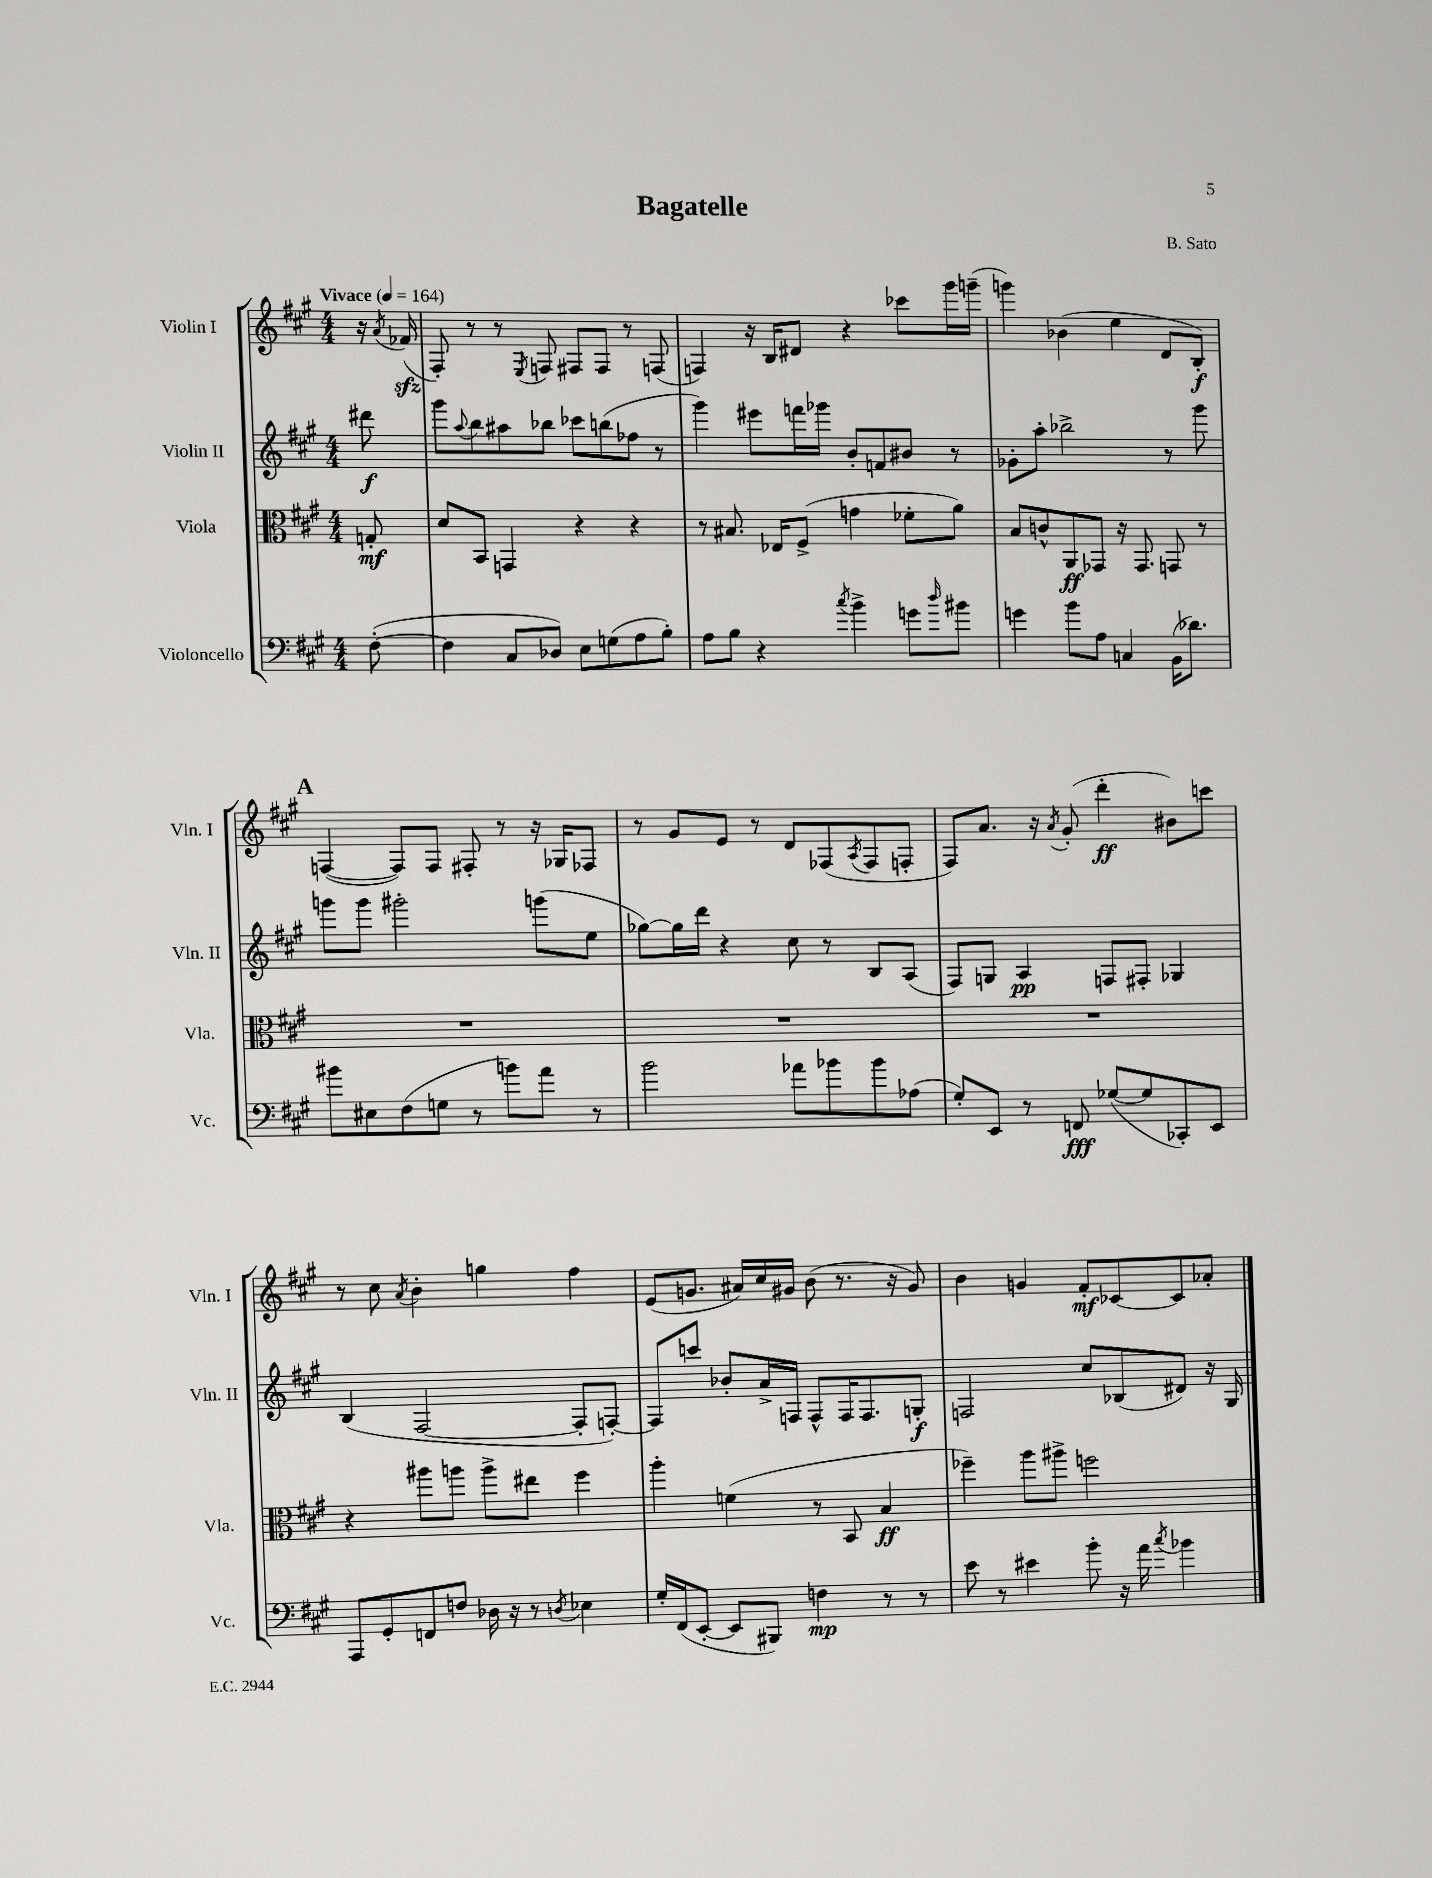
\header { title = "Bagatelle" composer = "B. Sato" }
<<
\new StaffGroup <<
\new Staff = "s0" \with { instrumentName = "Violin I" shortInstrumentName = "Vln. I" } {
    \clef treble \key a \major \numericTimeSignature \time 4/4 \partial 8 \tempo "Vivace" 4 = 164
    r16 \acciaccatura { a'8 } fes'16\sfz( |
    fis8-.) r8 r8 \acciaccatura { e8 } f8 fis8 fis8 r8 f8( |
    f4) r16 b16 dis'8 r4 ces'''8 gis'''16 g'''16--( |
    g'''4) bes'4( e''4 d'8 b8-.\f) |
    \mark \markup { \bold "A" } f4~( f8) f8 fis8-. r8 r16 ges16 fes8 |
    r8 gis'8 e'8 r8 d'8 fes8( \acciaccatura { a8 } fes8 f8-. |
    fis8) a'8. r16 \acciaccatura { a'8 } gis'8-.( d'''4-.\ff bis'8) c'''8 |
    r8 cis''8 \acciaccatura { a'8 } b'4-. g''4 fis''4 |
    e'8( g'8. ais'16) cis''16 gis'16 b'8( r8. r16 gis'8) |
    b'4 g'4 fis'8-.\mf ces'8~ ces'8 aes'8-. \bar "|." |
}
\new Staff = "s1" \with { instrumentName = "Violin II" shortInstrumentName = "Vln. II" } {
    \clef treble \key a \major \numericTimeSignature \time 4/4 \partial 8
    dis'''8\f |
    gis'''8 \appoggiatura { a''8 } b''8 ais''8 bes''8 ces'''8 b''8( fes''8 r8 |
    gis'''4) eis'''8 f'''16 ges'''16 b'8-. f'8 bis'8 r8 |
    ges'8-. a''8-. bes''2-> r8 gis'''8 |
    \mark \markup { \bold "A" } g'''8 g'''8 gis'''2-. g'''8( e''8 |
    ges''8~) ges''16 d'''16 r4 cis''8 r8 b8 a8( |
    fis8) g8 a4\pp f8 fis8-. ges4 |
    b4( fis2~ fis8-. f8~-.) |
    f8 c'''8 bes'8-. a'16-> f16 f8-^ f16 f8. g8-.\f |
    f2 cis''8 bes8( dis'8) r16 gis16 \bar "|." |
}
\new Staff = "s2" \with { instrumentName = "Viola" shortInstrumentName = "Vla." } {
    \clef alto \key a \major \numericTimeSignature \time 4/4 \partial 8
    g8-.\mf |
    d'8 b,8 g,4 r4 r4 |
    r8 bis8. ees16 fis8->( g'4 fes'8-. a'8) |
    b8 c'8-^ a,8\ff ges,8 r16 ges,8. g,8 r8 |
    \mark \markup { \bold "A" } R1 |
    R1 |
    R1 |
    r4 ais''8 a''8 a''8-> eis''8 fis''4 |
    a''4-. f'4( r8 b,8 b4\ff |
    fes''4--) a''8 ais''8-> f''2 \bar "|." |
}
\new Staff = "s3" \with { instrumentName = "Violoncello" shortInstrumentName = "Vc." } {
    \clef bass \key a \major \numericTimeSignature \time 4/4 \partial 8
    fis8~-.( |
    fis4 cis8 des8) e8 g8( a8 b8-.) |
    a8 b8 r4 \acciaccatura { cis''8 } b'4-> g'8 \grace { d''16 } bis'8 |
    g'4 b'8 a8 c4 b,16( des'8.) |
    \mark \markup { \bold "A" } bis'8 eis8 fis8( g8 r8 b'8) a'8 r8 |
    b'2 aes'8 bes'8 bes'8 aes8( |
    gis8-.) e,8 r8 f,8\fff ges8~( ges8 ces,8-.) e,8 |
    a,,8 gis,8-. f,8 f8 des16 r16 r8 \acciaccatura { d8 } ees4 |
    gis16-. fis,16( e,8~-. e,8 bis,,8) f4\mp r8 r8 |
    e'8 r8 eis'4 b'8-. r16 a'16 \acciaccatura { cis''8 } bes'4 \bar "|." |
}
>>
>>
\layout { \context { \Score \remove "Bar_number_engraver" } }
